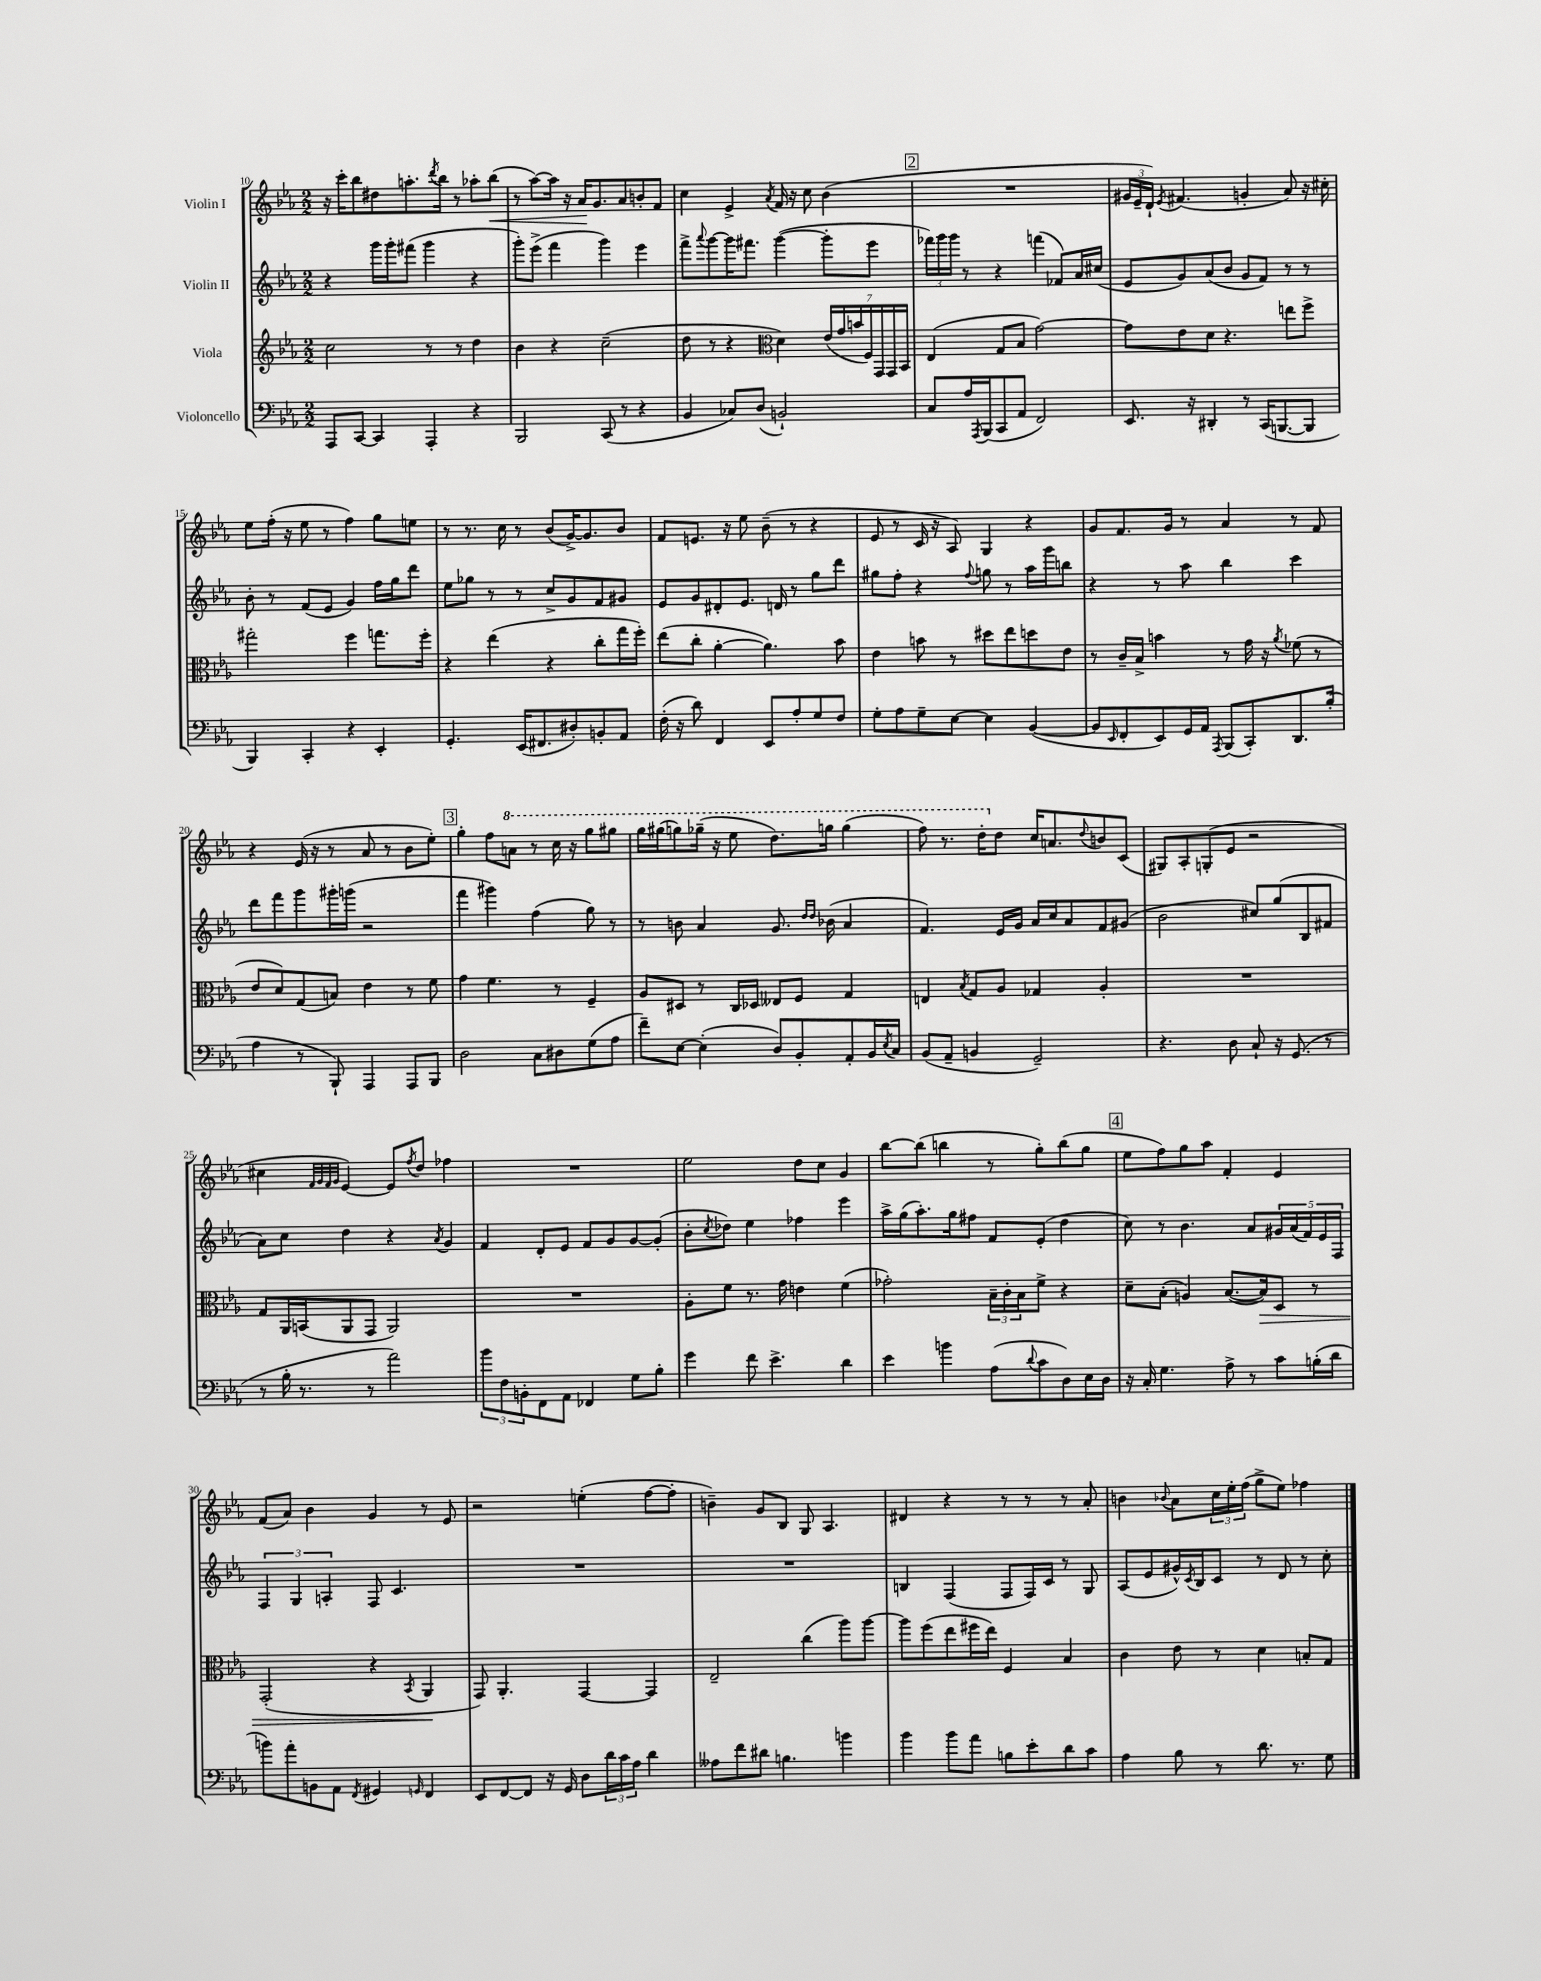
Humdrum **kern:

**kern	**kern	**dynam	**kern	**kern	**dynam
*part4	*part3	*part3	*part2	*part1	*part1
*staff4	*staff3	*staff3	*staff2	*staff1	*staff1
*I"Violoncello	*I"Viola	*	*I"Violin II	*I"Violin I	*
*clefF4	*clefG2	*	*clefG2	*clefG2	*
*k[b-e-a-]	*k[b-e-a-]	*	*k[b-e-a-]	*k[b-e-a-]	*
*M2/2	*M2/2	*	*M2/2	*M2/2	*
=10	=10	=10	=10	=10	=10
8AAA-/L	2cc\	.	4r	16r	.
.	.	.	.	16ccc'\KL	.
[8CC/J	.	.	.	8bb-\	.
4CC/]	.	.	16ggg\LL	8dd#X\	.
.	.	.	16ggg'\J	.	.
.	.	.	(8fff#X\J	8.aan'\	.
4AAA-'/	8r	.	4ggg\	.	.
.	.	.	.	8qddd/	.
.	.	.	.	16bb-\Jk	.
.	8r	.	.	8r	.
4r	4dd\	.	4r	8aa-X'\L	.
!	!	!	!	!	!LO:HP:b
.	.	.	.	(8bb-\J	<
=11	=11	=11	=11	=11	=11
2BBB-/	4b-\	.	8ggg'\L)	8r	.
.	.	.	(8eee-^\J	[8aa-\L)	.
.	4r	.	4fff\	16aa-\Jk]	.
.	.	.	.	16r	.
.	.	.	.	16a-/KL	.
.	.	.	.	8.g/	[
(8CC/	(2cc~\	.	4ggg\)	.	.
8r	.	.	.	8a-/	.
4r	.	.	4eee-\	8bn'/	.
.	.	.	.	8f/J	.
=12	=12	=12	=12	=12	=12
4BB-/	8dd\	.	8fff^\L	4cc\	.
.	.	.	8qqaaa-/	.	.
.	8r	.	[8ggg\	.	.
8C-X/L)	4r	.	16ggg\K]	4e-^/	.
.	.	.	8.fff#X\J	.	.
(8D/J	.	.	.	.	.
*	*clefC3	*	*	*	*
.	.	.	.	8qa-/	.
2BBn`/)	4d\)	.	([4ggg\	16f/	.
.	.	.	.	16r	.
.	.	.	.	8cc\	.
.	(28e-/LL	.	8ggg'\L]	(4b-\	.
.	28g/	.	.	.	.
.	28bn/	.	.	.	.
.	28F/)	.	.	.	.
.	.	.	8eee-\J	.	.
.	28GG/	.	.	.	.
.	28GG/	.	.	.	.
.	28BB-/JJ	.	.	.	.
!!LO:REH:place=s1:t=2
=13	=13	=13	=13	=13	=13
8C/L	(4E-/	.	24fff-X\LL)	1r	.
.	.	.	24ggg\	.	.
.	.	.	24ggg\JJ	.	.
16A-/L	.	.	8r	.	.
8qAAA-/	.	.	.	.	.
(16BBB-/J	.	.	.	.	.
8CC/	8G/L	.	4r	.	.
8AA-/J	8B-/J	.	.	.	.
2FF/)	[2g\)	.	(4fffn\	.	.
.	.	.	8f-X/L)	.	.
.	.	.	16a-/L	.	.
.	.	.	(16cc#X/JJ	.	.
=14	=14	=14	=14	=14	=14
8.EE-/	8g\L]	.	8e-/L	24g#X/LL	.
.	.	.	.	24e-~/	.
.	.	.	.	24d`/JJ)	.
.	.	.	.	8qe-/	.
.	8e-\	.	8g/)	(4.f#X/	.
16r	.	.	.	.	.
4DD#X'/	8d\J	.	(8a-/	.	.
.	4.r	.	8b-/J	.	.
8r	.	.	8g/L	4gn'/	.
(16CC/KL	.	.	8f/J)	.	.
[8.BBBn/	.	.	.	.	.
.	8een\L	.	8r	8a-/)	.
8BBB/J]	8ff^\J	.	8r	16r	.
.	.	.	.	16cc#X'\	.
!!LO:LB:g=z
=15	=15	=15	=15	=15	=15
4BBB-/)	2gg#X'\	.	8b-'\	8ee-\L	.
.	.	.	8r	(16ff'\Jk	.
.	.	.	.	16r	.
4CC'/	.	.	(8f/L	8ee-\	.
.	.	.	8e-/J	8r	.
4r	4ff\	.	4g/)	4ff\)	.
4EE-'/	8.ggn\L	.	16ff\LL	8gg\L	.
.	.	.	16gg\J	.	.
.	.	.	8ddd\J	8een\J	.
.	16ff'\Jk	.	.	.	.
=16	=16	=16	=16	=16	=16
4.GG'/	4r	.	8ee-\L	8r	.
.	.	.	8gg-X\J	8.r	.
.	(4ee-\	.	8r	.	.
.	.	.	.	16cc\	.
(16EE-/KL	.	.	8r	8r	.
8.FF#X/	.	.	.	.	.
.	4r	.	8cc^/L	(8b-/L	.
8D#X'/)	.	.	8g/	[16g^/K)	.
.	.	.	.	8.g/]	.
8BBn'/	8cc'\L	.	8f/	.	.
8AA-/J	16gg\L	.	8g#X/J	8b-/J	.
.	16ff'\JJ)	.	.	.	.
=17	=17	=17	=17	=17	=17
(16F'\	(8ee-\L	.	8e-/L	8f/L	.
16r	.	.	.	.	.
8d\)	8cc'\J	.	8g/	8.en/J	.
4FF/	[4a-'\	.	8d#X'/	.	.
.	.	.	.	16r	.
.	.	.	8.e-/J	8ee-\	.
8EE-/L	4.a-\])	.	.	(8b-~\	.
.	.	.	16dn/	.	.
8A-'/	.	.	8r	8r	.
8G/	.	.	8gg\L	4r	.
8F/J	8b-\	.	8ddd\J	.	.
=18	=18	=18	=18	=18	=18
8G'\L	4e-\	.	8gg#X\L	8e-/	.
8A-\	.	.	8ff'\J	8r	.
8G~\	8bn\	.	4r	16c/	.
.	.	.	.	16r	.
[8E-\J	8r	.	.	8A-/)	.
.	.	.	8qqff/	.	.
4E-\]	8dd#X\L	.	8ggn\	4G/	.
.	8ee-\	.	8r	.	.
([4BB-/	8ddn\	.	16aa-\LL	4r	.
.	.	.	16ggg\J	.	.
.	8e-\J	.	8bbn\J	.	.
=19	=19	=19	=19	=19	=19
8BB-/L]	8r	.	4r	8g/L	.
16qqEE-/	.	.	.	.	.
8FF'/	16c~/LL	.	.	8.f/	.
.	16B-^/JJ	.	.	.	.
8EE-/)	4bn\	.	8r	.	.
.	.	.	.	16g/Jk	.
16GG/L	.	.	8aa-\	8r	.
16AA-/JJ	.	.	.	.	.
8qAAA-/	.	.	.	.	.
(8BBB-/L	8r	.	4bb-\	4a-/	.
8CC'/)	16g\	.	.	.	.
.	16r	.	.	.	.
.	8qa-/	.	.	.	.
8.DD/	(8f-X\	.	4ccc\	8r	.
.	8r	.	.	8f/	.
(16B-'/Jk	.	.	.	.	.
!!LO:LB:g=z
=20	=20	=20	=20	=20	=20
4A-\	8e-/L	.	8ddd\L	4r	.
.	8d/)	.	8fff\	.	.
8r	(8G/	.	8ggg\	(16e-/	.
.	.	.	.	16r	.
8BBB-`/)	8Bn/J)	.	16ggg#X'\L	8r	.
.	.	.	(16gggn\JJ	.	.
4AAA-/	4e-\	.	2r	8a-/	.
.	.	.	.	8r	.
8AAA-/L	8r	.	.	8b-\L	.
8BBB-/J	8f\	.	.	8ee-'\J)	.
!!LO:REH:place=s1:t=3
=21	=21	=21	=21	=21	=21
2D\	4g\	.	4fff\	4gg'\	.
.	4.f\	.	4ggg#X\)	8ff\L	.
*	*	*	*	*8va	*
.	.	.	.	8aan\J	.
8C\L	.	.	(4ff\	8r	.
8D#X\	8r	.	.	16ccc\	.
.	.	.	.	16r	.
(8G\	4F~/	.	8gg\)	8ggg\L	.
8A-\J	.	.	8r	8ggg#X\J	.
=22	=22	=22	=22	=22	=22
8f~\L)	8A-/L	.	8r	16ggg\LL	.
.	.	.	.	(16ggg#X\J	.
[8E-\J	8D#X/J	.	8bn\	8gggn\)	.
(4E-'\]	8r	.	4a-/	(16ggg-X~\Jk	.
.	.	.	.	16r	.
.	16C/LL	.	.	8eee-\	.
.	16D-X/JJ	.	.	.	.
8D/L)	8E--X/L	.	8.g/	8.ddd\L)	.
8BB-'/	8F/J	.	.	.	.
.	.	.	16qqdd/LL	.	.
.	.	.	16qqdd/JJ	.	.
.	.	.	(16b-X\	16gggn\Jk	.
8AA-'/	4G/	.	4a-/	(4ggg\	.
16BB-/L	.	.	.	.	.
8qE-/	.	.	.	.	.
16C/JJ	.	.	.	.	.
=23	=23	=23	=23	=23	=23
(8BB-/L	4En/	.	4.f/)	8fff\)	.
8AA-~/J	.	.	.	8.r	.
.	8qB-/	.	.	.	.
4BBn/	8G/L	.	.	.	.
.	.	.	.	16ddd'\KL	.
*	*	*	*	*X8va	*
.	8A-/J	.	16e-/LL	8dd\J	.
.	.	.	16g/JJ	.	.
2GG~/)	4G-X/	.	16a-/LL	16cc/KL	.
.	.	.	16cc/J	8.an/	.
.	.	.	8a-/	.	.
.	.	.	.	8qqdd/	.
.	4A-'/	.	8f/	8bn/	.
.	.	.	(8g#X/J	(8c/J	.
=24	=24	=24	=24	=24	=24
4.r	1r	.	2b-\	8G#X/L)	.
.	.	.	.	8A-'/	.
.	.	.	.	(8Gn'/	.
8D\	.	.	.	8e-/J	.
8C`/	.	.	8cc#X/L)	2r	.
16r	.	.	(8gg/	.	.
(8.GG/	.	.	.	.	.
.	.	.	8B-/	.	.
8r	.	.	8f#X/J	.	.
!!LO:LB:g=z
=25	=25	=25	=25	=25	=25
8r	8G/L	.	8a-\L)	4cc#X\	.
16B-'\	16AA-/L	.	8cc\J	.	.
8.r	(16BBn/J	.	.	.	.
.	.	.	.	32qqf/LLL	.
.	.	.	.	32qqg/	.
.	.	.	.	32qqf/	.
.	.	.	.	32qqg/JJJ	.
.	8AA-/	.	4dd\	[4e-/)	.
8r	8GG/J	.	.	.	.
2a-\)	2AA-/)	.	4r	8e-/L]	.
.	.	.	.	8qff/	.
.	.	.	.	8dd/J	.
.	.	.	8qa-/	.	.
.	.	.	4g/	4ff-X\	.
=26	=26	=26	=26	=26	=26
12b-\L	1r	.	4f/	1r	.
12F\	.	.	.	.	.
12BBn'\	.	.	.	.	.
8FF\	.	.	8d'/L	.	.
8AA-\J	.	.	8e-/J	.	.
4FF-X/	.	.	8f/L	.	.
.	.	.	8g/	.	.
8G\L	.	.	[8g/	.	.
8B-'\J	.	.	(8g'/J]	.	.
=27	=27	=27	=27	=27	=27
4g\	8A-'\L	.	8b-'\L	2ee-\	.
.	.	.	8qcc/	.	.
.	8f\J	.	8dd-X\J)	.	.
8f\	8.r	.	4ee-\	.	.
4.e-^\	.	.	.	.	.
.	16g\	.	.	.	.
.	4en\	.	4ff-X\	8dd\L	.
.	.	.	.	8cc\J	.
4d\	(4f\	.	4eee-\	4g/	.
=28	=28	=28	=28	=28	=28
4e-\	2g-X'\)	.	16aa-^\LL	[8bb-\L	.
.	.	.	(16gg\J	.	.
.	.	.	8.aa-'\)	(8bb-\J]	.
4bn\	.	.	.	4bbn\	.
.	.	.	16gg\k	.	.
.	.	.	8ff#X\J	.	.
(8A-\L	24B-~\LL	.	8f/L	8r	.
.	24c'\	.	.	.	.
.	24B-\J	.	.	.	.
8qqd/	.	.	.	.	.
8c\	8f^\J	.	(8e-'/J	8gg'\L)	.
8D\)	4r	.	4dd\	(8bb\	.
16E-\L	.	.	.	8gg\J	.
16D\JJ	.	.	.	.	.
!!LO:REH:place=s1:t=4
=29	=29	=29	=29	=29	=29
16r	8d~\L	.	8cc\)	8ee-\L	.
16C'/	.	.	.	.	.
4.G\	(8B-'\J	.	8r	8ff\)	.
.	4An/)	.	4.b-\	8gg\	.
.	.	.	.	8aa-\J	.
8A-^\	([8.B-/L	.	.	4f'/	.
8r	.	.	8a-/L	.	.
!	!	!LO:HP:b	!	!	!
.	16B-/k])	>	.	.	.
8c\L	8D/J	.	20g#X/L	4e-/	.
.	.	.	(20a-/	.	.
.	.	.	20f/)	.	.
(16Bn'\L	8r	.	.	.	.
.	.	.	20e-/	.	.
16d\JJ	.	.	.	.	.
.	.	.	20F/JJ	.	.
!!LO:LB:g=z
=30	=30	=30	=30	=30	=30
8bn\L)	(2GG'/	.	6F/	(8f/L	.
8a-'\	.	.	.	8a-/J)	.
.	.	.	6G/	.	.
8BBn\	.	.	.	4b-\	.
.	.	.	6An'/	.	.
8AA-\J	.	.	.	.	.
8qFF/	.	.	.	.	.
4GG#X/	4r	.	8F/	4g/	.
.	.	.	4.c/	.	.
16qqGGn/	8qBB-/	.	.	.	.
4FF/	4AA-/	.	.	8r	.
.	.	.	.	8e-/	.
.	.	]	.	.	.
=31	=31	=31	=31	=31	=31
8EE-/L	8GG/)	.	1r	2r	.
[8FF/	4.AA-'/	.	.	.	.
8FF/J]	.	.	.	.	.
16r	.	.	.	.	.
16GG/	.	.	.	.	.
8D\L	[4GG/	.	.	(4een'\	.
24d\L	.	.	.	.	.
24c\	.	.	.	.	.
24A-\JJ	.	.	.	.	.
4d\	4GG/]	.	.	[8ff\L	.
.	.	.	.	8ff'\J]	.
=32	=32	=32	=32	=32	=32
8A--X\L	2E-~/	.	1r	4bn~\)	.
8f\	.	.	.	.	.
8d#X\J	.	.	.	8g/L	.
4.Bn\	.	.	.	8B-/J	.
.	(4cc\	.	.	8G/	.
.	.	.	.	4.A-/	.
4bn\	8aa-\L)	.	.	.	.
.	[8aa-\J	.	.	.	.
=33	=33	=33	=33	=33	=33
4b-\	8aa-\L]	.	4Bn/	4d#X/	.
.	(8ff\	.	.	.	.
8b-\L	8ee-\	.	(4F/	4r	.
8a-\J	16ff#X\L	.	.	.	.
.	16ee-\JJ)	.	.	.	.
8Bn\L	4F/	.	8F/L	8r	.
8e-'\	.	.	16F/L)	8r	.
.	.	.	16c/JJ	.	.
8d\	4B-/	.	8r	8r	.
8c\J	.	.	8G/	8a-'/	.
=34	=34	=34	=34	=34	=34
4A-\	4c\	.	(8A-/L	4bn\	.
.	.	.	8e-/	.	.
.	.	.	.	8qqb-X/	.
8B-\	8e-\	.	16g#X^^/L)	8a-\L	.
.	.	.	8qc/	.	.
.	.	.	16B-/J	.	.
8r	8r	.	8c/J	24cc\L	.
.	.	.	.	24ee-'\	.
.	.	.	.	(24ff\JJ	.
8.d\	4d\	.	8r	8gg^\L	.
.	.	.	8d/	8ee-\J)	.
8.r	.	.	.	.	.
.	8Bn'/L	.	8r	4ff-X\	.
8G\	8G/J	.	8cc'\	.	.
==	==	==	==	==	==
*-	*-	*-	*-	*-	*-
